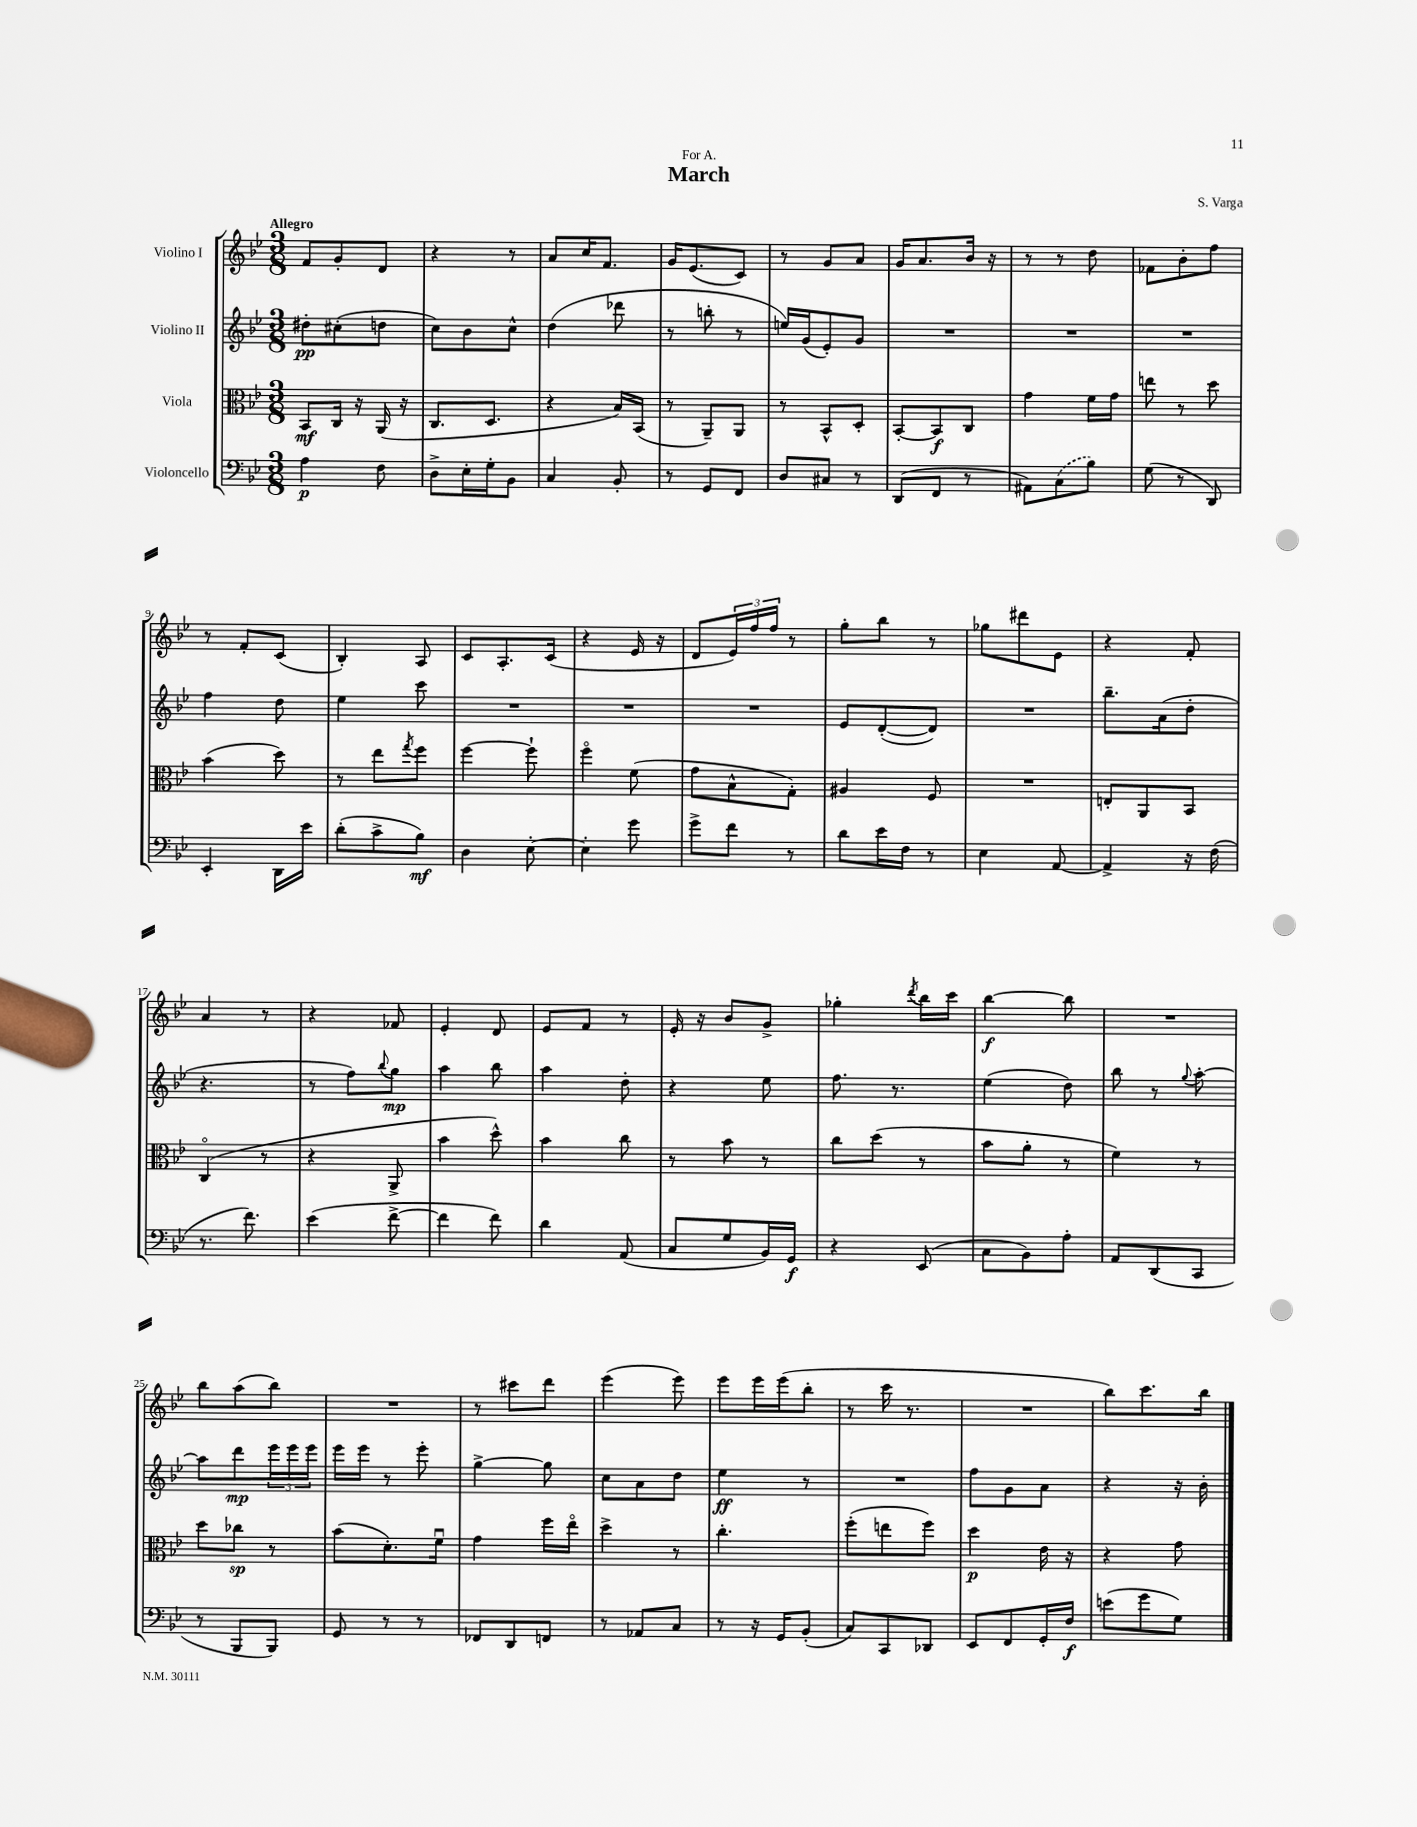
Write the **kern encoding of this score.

**kern	**kern	**kern	**kern
*staff4	*staff3	*staff2	*staff1
*clefF4	*clefC3	*clefG2	*clefG2
*k[b-e-]	*k[b-e-]	*k[b-e-]	*k[b-e-]
*M3/8	*M3/8	*M3/8	*M3/8
4A\	8BB-/L	8dd#'\L	8f/L
.	16C/Jk	(8cc#'\	8g'/
.	16r	.	.
8F\	(16AA/	8dd\J	8d/J
.	16r	.	.
=	=	=	=
8D^\L	8.C/L	8cc\L)	4r
16E-'\L	.	8b-\	.
16G'\J	8.D/J	.	.
8BB-\J	.	8cc^^\J	8r
=	=	=	=
4C/	4r	(4dd\	8a/L
.	.	.	16cc/K
.	.	.	8.f/J
8BB-'/	16B-/LL)	8ddd-\	.
.	(16BB-/JJ	.	.
=	=	=	=
8r	8r	8r	16g/LK
.	.	.	(8.e-/
8GG/L	8AA~/L)	8bb'\	.
8FF/J	8AA/J	8r	8c/J)
=	=	=	=
8D/L	8r	16ee/LL)	8r
.	.	(16g/J	.
8C#/J	8BB-^^/L	8e-'/)	8g/L
8r	8D'/J	8g/J	8a/J
=	=	=	=
(8DD/L	[8BB-'/L	4.r	16g/LK
.	.	.	8.a/
8FF/J	8BB-/]	.	.
8r	8C/J	.	16b-/Jk
.	.	.	16r
=	=	=	=
8AA#\L)	4g\	4.r	8r
(8C\	.	.	8r
8B-\J)	16f\LL	.	8dd\
.	16g\JJ	.	.
=	=	=	=
(8G\	8ee\	4.r	8f-\L
8r	8r	.	8b-'\
8DD/)	8dd\	.	8ff\J
=	=	=	=
4EE-'/	(4b-\	4ff\	8r
.	.	.	8f'/L
16DD\LL	8dd\)	8dd\	(8c/J
16e-\JJ	.	.	.
=	=	=	=
(8d'\L	8r	4ee-\	4B-'/)
8c^\	8ee-\L	.	.
.	8qgg/	.	.
8B-\J)	8ff\J	8ccc\	8A/
=	=	=	=
4D\	[4ff\	4.r	8c/L
.	.	.	8.A'/
[8E-'\	8ff`\]	.	.
.	.	.	(16c/Jk
=	=	=	=
4E-'\]	4ffo\	4.r	4r
8g\	(8f\	.	16e-/
.	.	.	16r
=	=	=	=
8g^\L	8g\L	4.r	8d/L
8f\J	8B-^^\	.	24e-/L)
.	.	.	24ff/
.	.	.	24ff/JJ
8r	8G'\J)	.	8r
=	=	=	=
8d\L	4A#/	8e-/L	8gg'\L
16e-\L	.	([8d'/	8bb-\J
16F\JJ	.	.	.
8r	8F/	8d/]J)	8r
=	=	=	=
4E-\	4.r	4.r	8gg-\L
.	.	.	8ddd#\
[8AA/	.	.	8e-\J
=	=	=	=
4AA^/]	8E'/L	8.bb-~\L	4r
.	8AA/	.	.
.	.	(16a\k	.
16r	8BB-/J	8dd'\J	8f'/
(16F\	.	.	.
=	=	=	=
8.r	(4Co/	4.r	4a/
8.f\)	.	.	.
.	8r	.	8r
=	=	=	=
(4e-\	4r	8r	4r
.	.	8ff\L)	.
.	.	8qqbb-/	.
[8f^\	8AA^/	8gg\J	8f-/
=	=	=	=
4f\]	4b-\	4aa\	4e-'/
8f\)	8dd^^\)	8bb-\	8d/
=	=	=	=
4d\	4b-\	4aa\	8e-/L
.	.	.	8f/J
(8AA/	8cc\	8dd'\	8r
=	=	=	=
8C/L	8r	4r	16e-'/
.	.	.	16r
8G/	8b-\	.	8b-/L
16BB-/L)	8r	8ee-\	8g^/J
16GG/JJ	.	.	.
=	=	=	=
4r	8cc\L	8.ff\	4gg-'\
.	(8dd\J	.	.
.	.	8.r	.
.	.	.	8qddd/
(8EE-/	8r	.	16bb-\LL
.	.	.	16ccc\JJ
=	=	=	=
8C\L	8b-\L	(4ee-\	[4bb-\
8BB-\)	8a'\J	.	.
8A'\J	8r	8dd\)	8bb-\]
=	=	=	=
8AA/L	4f\)	8bb-\	4.r
(8DD/	.	8r	.
.	.	8qqgg/	.
8CC/J	8r	[8aa'\	.
=	=	=	=
8r	8dd\L	8aa\]L	8bb-\L
8BBB-/L	8cc-\J	8ddd\	(8aa\
8BBB-/J)	8r	24eee-\L	8bb-\J)
.	.	24eee-\	.
.	.	24eee-\JJ	.
=	=	=	=
8GG/	(8b-\L	16eee-\LL	4.r
.	.	16eee-\JJ	.
8r	8.d'\)	8r	.
8r	.	8eee-'\	.
.	16fu\Jk	.	.
=	=	=	=
8FF-/L	4g\	[4gg^\	8r
8DD/	.	.	8ccc#\L
8FF/J	16ff\LL	8gg\]	8ddd\J
.	16ee-o\JJ	.	.
=	=	=	=
8r	4dd^\	8cc\L	(4eee-\
8AA-/L	.	8a\	.
8C/J	8r	8dd\J	8eee-\)
=	=	=	=
8r	4.cc'\	4ee-\	8eee-\L
16r	.	.	16eee-\L
16GG/LK	.	.	(16eee-\J
(8BB-'/J	.	8r	8bb-'\J
=	=	=	=
8C/L)	(8ff'\L	4.r	8r
8CC/	8ee\	.	16ccc\
.	.	.	8.r
8DD-/J	8ff\J)	.	.
=	=	=	=
8EE-/L	4dd\	8ff\L	4.r
8FF/	.	8g\	.
16GG'/L	16e-\	8a\J	.
16F/JJ	16r	.	.
=	=	=	=
(8e\L	4r	4r	8bb-\L)
8g\	.	.	8.ccc\
8G\J)	8g\	16r	.
.	.	16b-'\	16bb-\Jk
==	==	==	==
*-	*-	*-	*-
